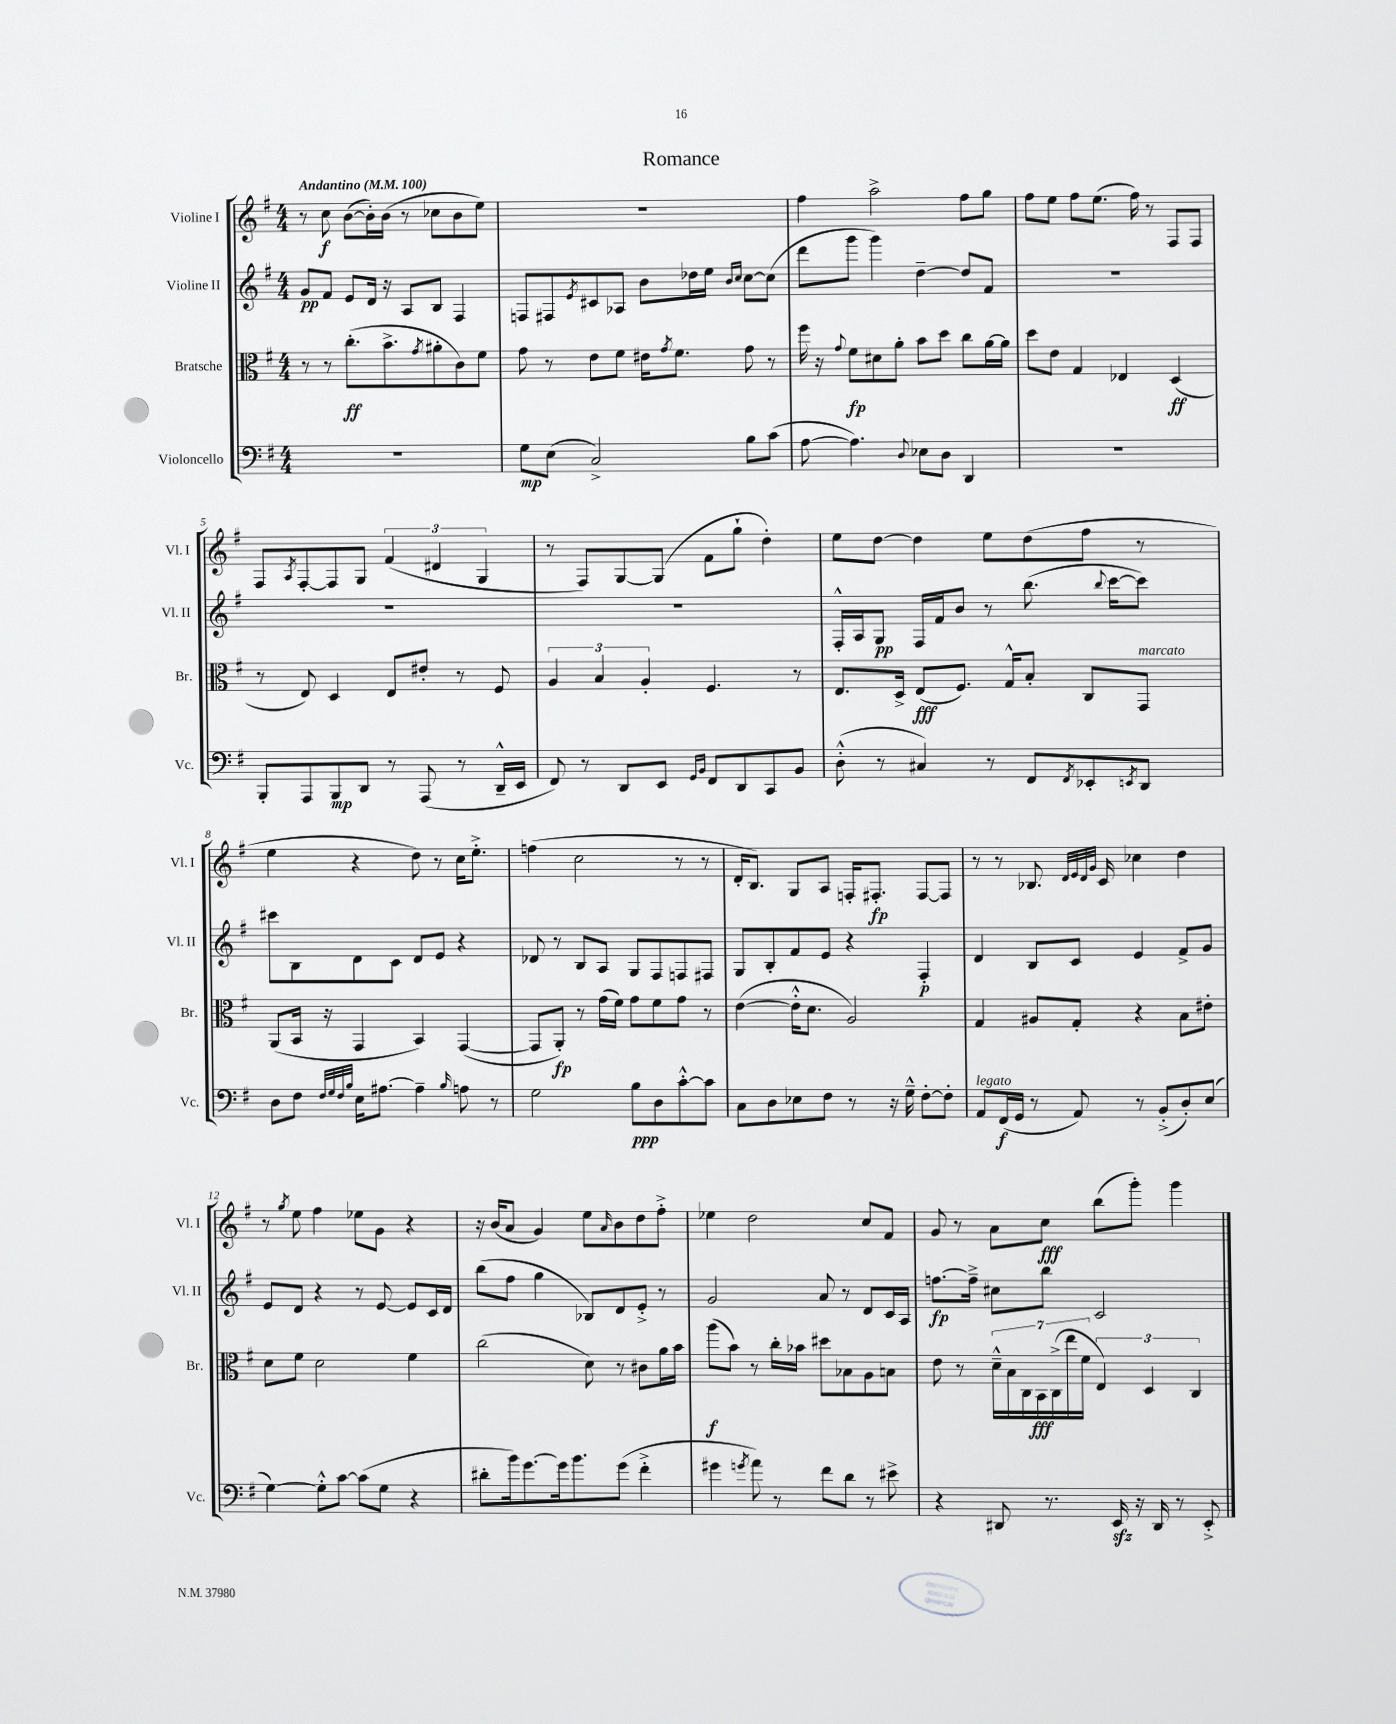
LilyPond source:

\header { title = "Romance" }
<<
\new StaffGroup <<
\new Staff = "s0" \with { instrumentName = "Violine I" shortInstrumentName = "Vl. I" } {
    \clef treble \key g \major \numericTimeSignature \time 4/4 \tempo "Andantino" 4 = 100
    r8 c''8\f b'8~( b'16-.) b'16( r8 ces''8 b'8 e''8) |
    R1 |
    fis''4 a''2-> fis''8 g''8 |
    fis''8 e''8 fis''8 e''8.( fis''16) r8 fis8 fis8 |
    fis8 \acciaccatura { a8 } fis8~-. fis8 g8 \tuplet 3/2 { fis'4( dis'4 g4 } |
    r8 fis8) g8~ g8( fis'8 g''8-! d''4-.) |
    e''8 d''8~ d''4 e''8 d''8( fis''8 r8 |
    e''4 r4 d''8) r8 c''16 e''8.-.-> |
    f''4( c''2 r8 r8 |
    d'16-. b8.) g8 a8 f16-. fis8.-.\fp fis8~ fis8 |
    r8 r8 bes8. \grace { d'32 e'32 d'32 g'32 } c'16 ces''4 d''4 |
    r8 \acciaccatura { g''8 } e''8 fis''4 ees''8 g'8 r4 |
    r16 b'16( a'8 g'4) e''8 \grace { a'16 } b'8 d''8 fis''8-.-> |
    ees''4 d''2 c''8 fis'8 |
    g'8 r8 a'8 c''8\fff b''8( g'''8-.) g'''4 \bar "|." |
}
\new Staff = "s1" \with { instrumentName = "Violine II" shortInstrumentName = "Vl. II" } {
    \clef treble \key g \major \numericTimeSignature \time 4/4
    g'8\pp fis'8 e'8 d'16 r16 a8 b8 fis4 |
    f8 fis8 \acciaccatura { e'8 } cis'8 aes8 b'8 des''16 e''16 \grace { b'16 c''16 } c''8~ c''8( |
    d'''8 g'''8 g'''4) d''4~-- d''8 fis'8 |
    R1 |
    R1 |
    R1 |
    fis16-.-^ a16 g8\pp fis16 fis'16 b'8 r8 b''8.( \appoggiatura { b''8 } c'''16~ c'''8) |
    cis'''8 b8 d'8 c'8 d'8 e'8 r4 |
    des'8 r8 b8 a8 g8 fis8 f8 fis8 |
    g8 b8-. fis'8 e'8 r4 fis4-.\p |
    d'4 b8 c'8 e'4 fis'8-> g'8 |
    e'8 d'8 r4 r8 e'8~ e'8 c'16 d'16 |
    b''8( fis''8 g''4 bes8) d'8 e'8-.-> r8 |
    g'2 a'8 r8 d'8 c'16 a16 |
    f''8.~\fp f''16---> cis''8 b''8 c'2 \bar "|." |
}
\new Staff = "s2" \with { instrumentName = "Bratsche" shortInstrumentName = "Br." } {
    \clef alto \key g \major \numericTimeSignature \time 4/4
    r8 r8 c''8.-.\ff( b'8.-> \acciaccatura { g'8 } ais'8-. c'8) fis'8 |
    g'8 r8 e'8 fis'8 eis'16 \acciaccatura { g'8 } fis'8. g'8 r8 |
    fis''16 r16 \appoggiatura { g'8 } fis'8\fp dis'8 a'8-. b'8 d''8 c''8 a'16~ a'16 |
    d''8 e'8 g4 ees4 d4\ff( |
    r8 e8) d4 e8 eis'8-. r8 fis8 |
    \tuplet 3/2 { a4 b4 a4-. } fis4. r8 |
    e8. d16-> e8\fff( fis8.) g16-^ b8-. c8 g,8^\markup { \italic "marcato" } |
    a,8( b,16 r16 g,4 b,4) g,4~( |
    g,8 a,8-.\fp) r8 g'16( fis'16) g'8 fis'8 g'8 r8 |
    e'4~( e'16-.-^ d'8. a2) |
    g4 ais8 g8-. r4 b8 eis'8-. |
    d'8 fis'8 d'2 fis'4 |
    c''2( d'8) r8 cis'8 a'16 b'16 |
    a''8\f( b'8) r8 c''16-. bes'16 dis''8 bes8 a8 b8 |
    e'8 r8 \tuplet 7/4 { d'16---^ b16 c16 b,16\fff c16->( e''16 fis'16 } \tuplet 3/2 { e4) d4 c4 } \bar "|." |
}
\new Staff = "s3" \with { instrumentName = "Violoncello" shortInstrumentName = "Vc." } {
    \clef bass \key g \major \numericTimeSignature \time 4/4
    R1 |
    g8\mp e8( c2->) b8 c'8( |
    a8~ a4.) \appoggiatura { d8 } ees8 d8 d,4 |
    R1 |
    b,,8-. a,,8 b,,8\mp d,8 r8 a,,8( r8 d,16---^ e,16 |
    fis,8) r8 d,8 e,8 \grace { g,16 b,16 } fis,8 d,8 c,8 b,8 |
    d8-.-^( r8 cis4) r8 fis,8 \acciaccatura { fis,8 } ees,8-. \acciaccatura { e,8 } d,8 |
    d8 fis8 \grace { fis32 g32 fis32 b32 } e16 ais8.~ ais4-- \grace { b16 } a8 r8 |
    g2 b8\ppp d8 c'8~-.-^ c'8 |
    c8 d8 ees8 fis8 r8 r16 g16---^ fis8~-. fis8-. |
    a,8^\markup { \italic "legato" } fis,16\f( g,16 r8 a,8) r8 b,8-.->( d8-.) e8( |
    g4~) g8-.-^ c'8~ c'8( g8 r4 |
    dis'8-. b'16) g'8.~ g'16 b'8. g'8( fis'4-.-> |
    gis'4 \acciaccatura { g'8 } a'8) r8 fis'8 d'8 r8 eis'8-> |
    r4 dis,8 r8. e,16\sfz r16 dis,16 r8 e,8-.-> \bar "|." |
}
>>
>>
